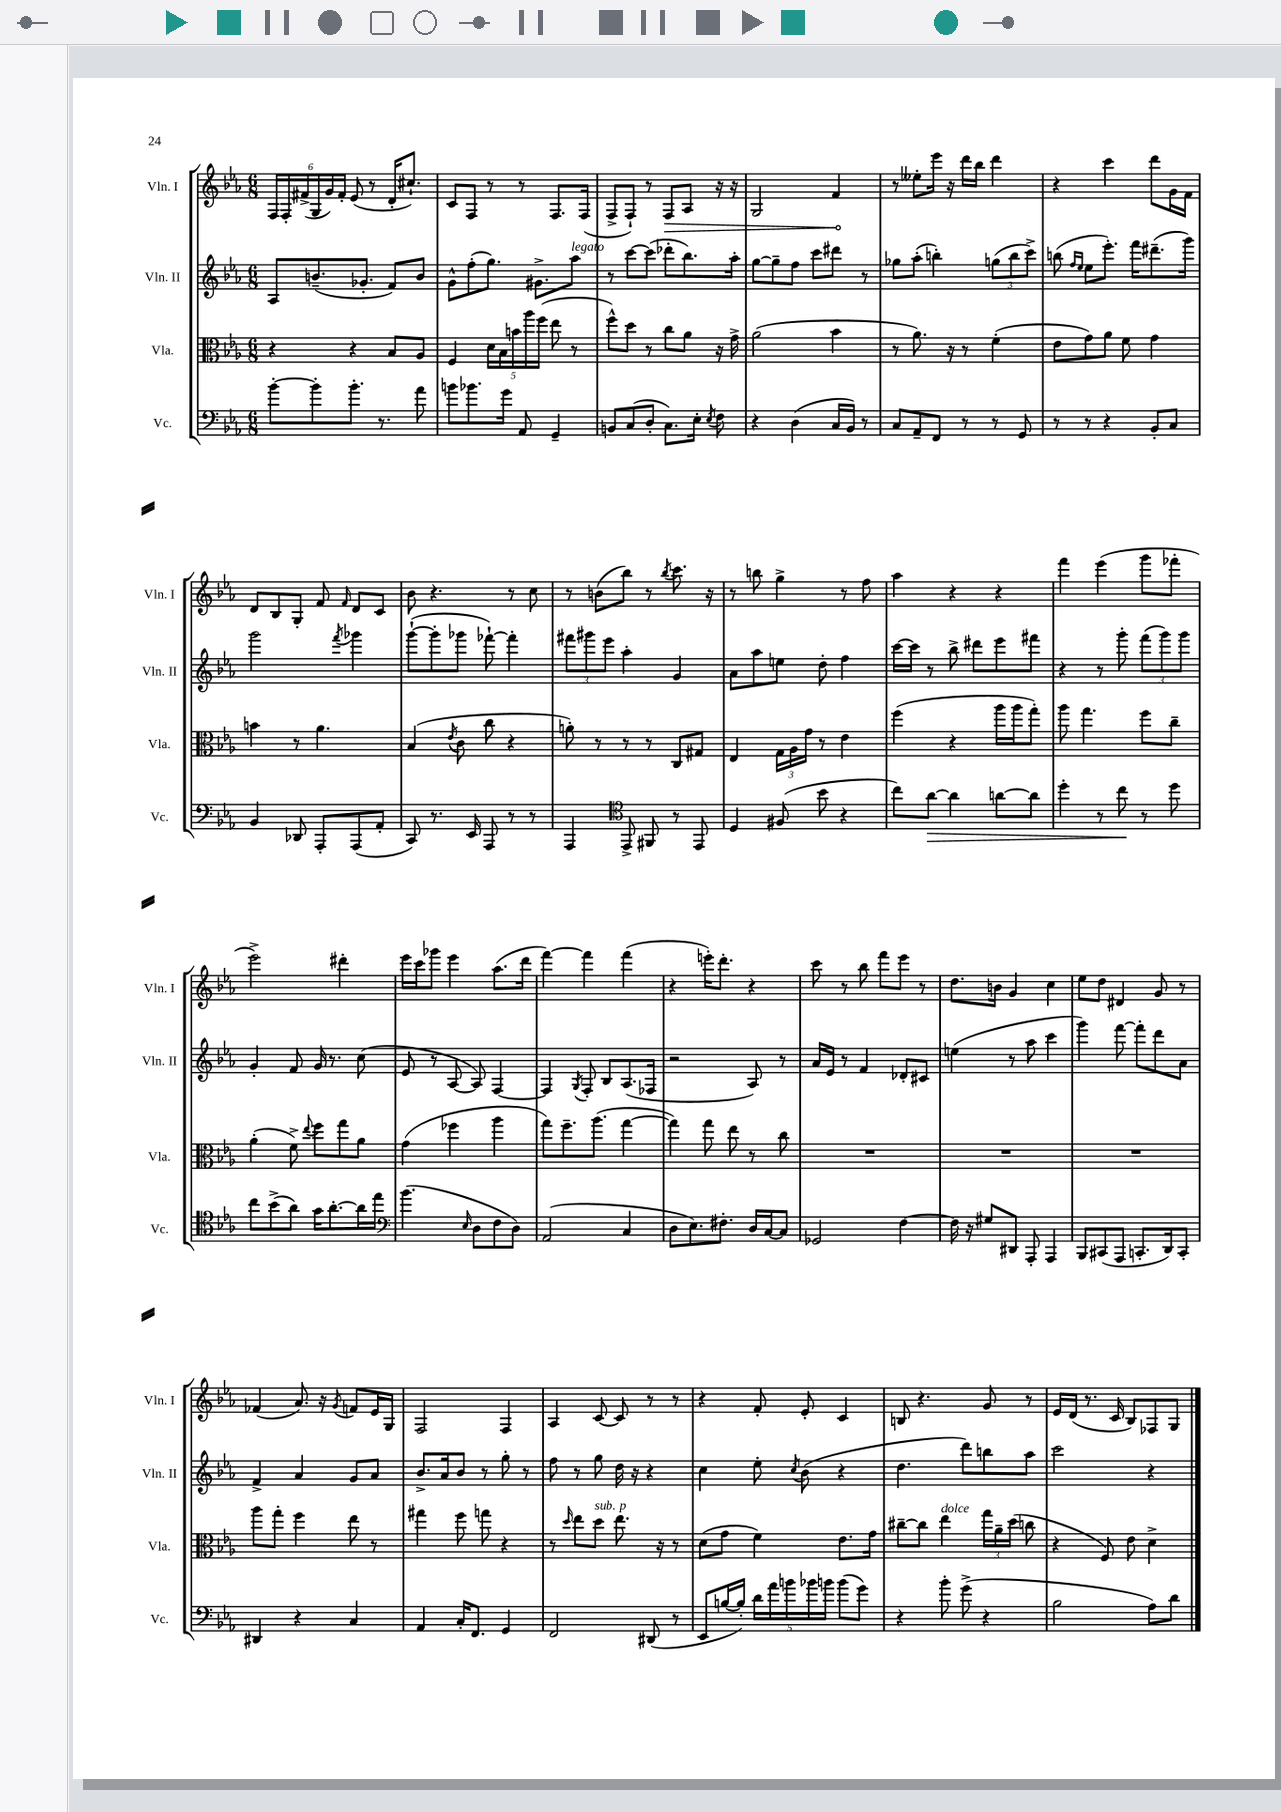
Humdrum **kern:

**kern	**kern	**kern	**kern
*staff4	*staff3	*staff2	*staff1
*clefF4	*clefC3	*clefG2	*clefG2
*k[b-e-a-]	*k[b-e-a-]	*k[b-e-a-]	*k[b-e-a-]
*M6/8	*M6/8	*M6/8	*M6/8
[8b-'\L	4r	8A-/L	24F/LL
.	.	.	24F'/
.	.	.	(24f#^/
8b-'\]	.	(8.b~/	24G/
.	.	.	24g/)
.	.	.	24f#'/JJ
8.b-'\J	4r	.	(8e-/
.	.	8.g-'/J	.
.	.	.	8r
8.r	.	.	.
.	8B-/L	8f/L)	16d'/LK
.	.	.	8.cc#`/J)
8a-\	8A-/J	8b/J	.
=	=	=	=
8b\L	4F/	8g^^\L	8c/L
8.b-\	.	(8ff'\	8F/J
.	20d\LL	8.gg\J)	8r
.	20B-\	.	.
16g\Jk	.	.	.
.	20b\	.	.
8AA-/	.	.	8r
.	20aa-\	.	.
.	.	8.g#^\L	.
.	(20ff\JJ	.	.
4GG~/	8ee-\	.	8.F/L
.	8r	8aa-\J	.
.	.	.	(16F/Jk
=	=	=	=
8BB/L	8ff^^\L)	8r	8F^/L
(8C/	8dd\J	[8ccc\L	8F`/J)
8D'/J	8r	(8ccc\]J	8r
8.C\L)	8cc\L	8ddd-'\L	8F/L
.	8a-\J	8.bb-\)	8A-/J
16E-'\Jk	.	.	.
8qE-/	.	.	.
8F\	16r	.	16r
.	16g^\	16aa-'\Jk	16r
=	=	=	=
4r	(2a-\	[8gg\L	2G/
.	.	8gg~\]	.
(4D\	.	8ff\J	.
.	.	8ccc\L	.
16C/LL	4b-\	8ddd#\J	4f/
16BB-/JJ)	.	.	.
8r	.	8r	.
=	=	=	=
8C/L	8r	8gg-\L	8r
8AA-~/	8.a-\)	(8aa-'\J	8ee--'\L
8FF/J	.	4bb'\)	16eee-\Jk
.	16r	.	16r
8r	8r	.	16ddd\LL
.	.	.	16bb-\JJ
8r	(4f'\	(12gg\L	4ddd\
.	.	12bb\	.
8GG/	.	.	.
.	.	12ccc^\J)	.
=	=	=	=
8r	8e-\L	(8bb\	4r
.	.	16qqff/LL	.
.	.	16qqee-/JJ	.
8r	8g\)	8ee-\L	.
4r	8a-\J	8.eee-'\J)	4ccc\
.	8f\	.	.
.	.	16fff\LK	.
8BB-'/L	4g\	(8.ddd#~\	8ddd\L
8C/J	.	.	16g\L
.	.	16ggg\Jk)	16f\JJ
=	=	=	=
4BB-/	4b\	2ggg\	8d/L
.	.	.	8B-/
8DD-/	8r	.	8G'/J
8AAA-'/L	4.a-\	.	8f/
.	.	8qfff/	16qqf/
(8AAA-/	.	4ggg-\	8d/L
8AA-'/J	.	.	8c/J
=	=	=	=
8CC/)	(4B-/	([8ggg`\L	8b-\
8.r	.	8ggg'\]	4.r
.	8qe-/	.	.
.	8c\	8ggg-\J	.
16EE-/	.	.	.
8AAA-/	8cc\	[8fff-`\)	.
8r	4r	4fff-'\]	8r
8r	.	.	8cc\
=	=	=	=
4AAA-/	8a'\)	12fff#\L	8r
.	.	12ggg#\	.
.	8r	.	(8b\L
.	.	12eee-\J	.
*clefC4	*	*	*
8EE-^/	8r	4aa-'\	8bb-\J)
8FF#/	8r	.	8r
.	.	.	8qbb-/
8r	8C/L	4g/	8.ccc\
8EE-/	8G#/J	.	.
.	.	.	16r
=	=	=	=
4D/	4E-/	8a-\L	8r
.	.	8aa-\	8bb\
(8F#/	24G\LL	8ee\J	4gg^\
.	24A-\	.	.
.	24g\JJ	.	.
8b-\	8r	8dd'\	.
4r	4e-\	4ff\	8r
.	.	.	8ff\
=	=	=	=
8cc\L)	(4ff\	[16ccc\LL	4aa-\
.	.	16ccc\]JJ	.
[8a-\J	.	8r	.
4a-\]	4r	8bb-^\	4r
.	.	8ddd#\L	.
[8a\L	16aa-\LL	8eee-\	4r
.	16aa-\J	.	.
8a\]J	8gg'\J)	8fff#\J	.
=	=	=	=
4dd'\	8aa-\	4r	4fff\
.	4.gg\	.	.
8r	.	8r	(4eee-\
8cc\	.	8ggg'\	.
8r	8ff\L	(12fff\L	8ggg\L
.	.	12ggg\)	.
8dd\	8cc~\J	.	8fff-'\J
.	.	12ggg\J	.
=	=	=	=
8cc\L	(4a-'\	4g'/	2eee-^\)
(8b-^\	.	.	.
8a-\J)	8f^\)	8f/	.
.	8qqee-/	.	.
16g\LK	8ff\L	16g/	.
[8.a-'\	.	8.r	.
.	8gg\	.	4ddd#'\
16a-\]L	8a-\J	(8cc\	.
16ee-\JJ	.	.	.
=	=	=	=
*clefF4	*	*	*
(4.b-\	(4g\	8e-/	16eee-\LL
.	.	.	16ccc\J
.	.	8r	8ggg-\J
.	4ff-\	[8A-/	4eee-\
16qqE-/	.	.	.
8D\L	.	8A-/])	.
8F\	4aa-\	[4F/	(8.aa-\L
8D\J)	.	.	.
.	.	.	16ddd\Jk
=	=	=	=
(2AA-/	8gg\L)	4F/]	[4fff\)
.	8.ff~\	.	.
.	.	8qG/	.
.	.	8F'/	4fff\]
.	(8.aa-\J	.	.
.	.	8B-/L	.
4C/	[4gg\	(8.A-/	(4fff\
.	.	16F-/Jk	.
=	=	=	=
8D\L	4gg\])	2r	4r
8.E-\)	.	.	.
.	8gg\	.	16eee'\LK)
8.F#'\J	.	.	8.ddd'\J
.	8ee-\	.	.
16D/LL	8r	8A-/)	4r
[16C/J	.	.	.
8C/]J	8cc\	8r	.
=	=	=	=
2GG-/	2.r	16a-/LL	8ccc\
.	.	16e-/JJ	.
.	.	8r	8r
.	.	4f/	8bb-\
.	.	.	8fff\L
[4F\	.	8d-'/L	8eee-\J
.	.	8c#/J	8r
=	=	=	=
16F\]	2.r	(4ee\	8.dd\L
16r	.	.	.
8G#/L	.	.	.
.	.	.	16b\Jk
8DD#/J	.	8r	4g/
8AAA-'/	.	8aa-\	.
4AAA-/	.	4ccc\	4cc\
=	=	=	=
8BBB-/L	2.r	4ggg\)	8ee-\L
(8CC#/	.	.	8dd\J
8AAA-/J	.	[8fff\	4d#/
8.CC'/L	.	8fff'\]L	.
.	.	8ddd\	8g/
16DD/k)	.	.	.
8CC'/J	.	8a-\J	8r
=	=	=	=
4DD#/	8aa-\L	4f^/	(4f-/
.	8gg'\J	.	.
4r	4ff\	4a-/	8.a-/)
.	.	.	16r
.	.	.	8qg/
4C/	8ee-\	8g/L	8f/L
.	8r	8a-/J	16e-/L
.	.	.	16G/JJ
=	=	=	=
4AA-/	4gg#\	8.b-^/L	2F/
.	.	16a-/k	.
16C'/LK	8ff\	8b-/J	.
8.FF/J	.	.	.
.	8gg\	8r	.
4GG/	4r	8gg'\	4F/
.	.	8r	.
=	=	=	=
2FF/	8r	8ff\	4A-/
.	16qqdd/	.	.
.	8ee-\L	8r	.
.	8dd\J	8gg\	[8c/
.	8.ee-\	16dd\	8c/]
.	.	16r	.
(8DD#/	.	4r	8r
.	16r	.	.
8r	8r	.	8r
=	=	=	=
8EE-/L	(8d\L	4cc\	4r
[16B/L	8g\J	.	.
16B'/]JJ)	.	.	.
20d\LL	4f\)	8ee-'\	8f'/
20a-\	.	.	.
20b\	.	.	.
.	.	8qcc/	.
.	.	(8b-\	8e-'/
20b-\	.	.	.
20b\JJ	.	.	.
(8b\L	8.e-\L	4r	4c/
8g\J)	.	.	.
.	16g\Jk	.	.
=	=	=	=
4r	[8cc#~\L	4.dd\	8B/
.	8cc#\]J	.	4.r
8b-'\	4ee-\	.	.
(8g^\	.	8ddd\L)	.
4r	24gg\LL	8bb\	8g/
.	24a-~\	.	.
.	(24dd\JJ	.	.
.	8cc\	8aa-\J	8r
=	=	=	=
2B-\	4r	2ccc\	16e-/LL
.	.	.	(16d/JJ
.	.	.	8.r
.	8F/)	.	.
.	.	.	16c/
.	8e-\	.	8B-/L)
8A-\L)	4d^\	4r	8F-/
8d\J	.	.	8G/J
==	==	==	==
*-	*-	*-	*-
